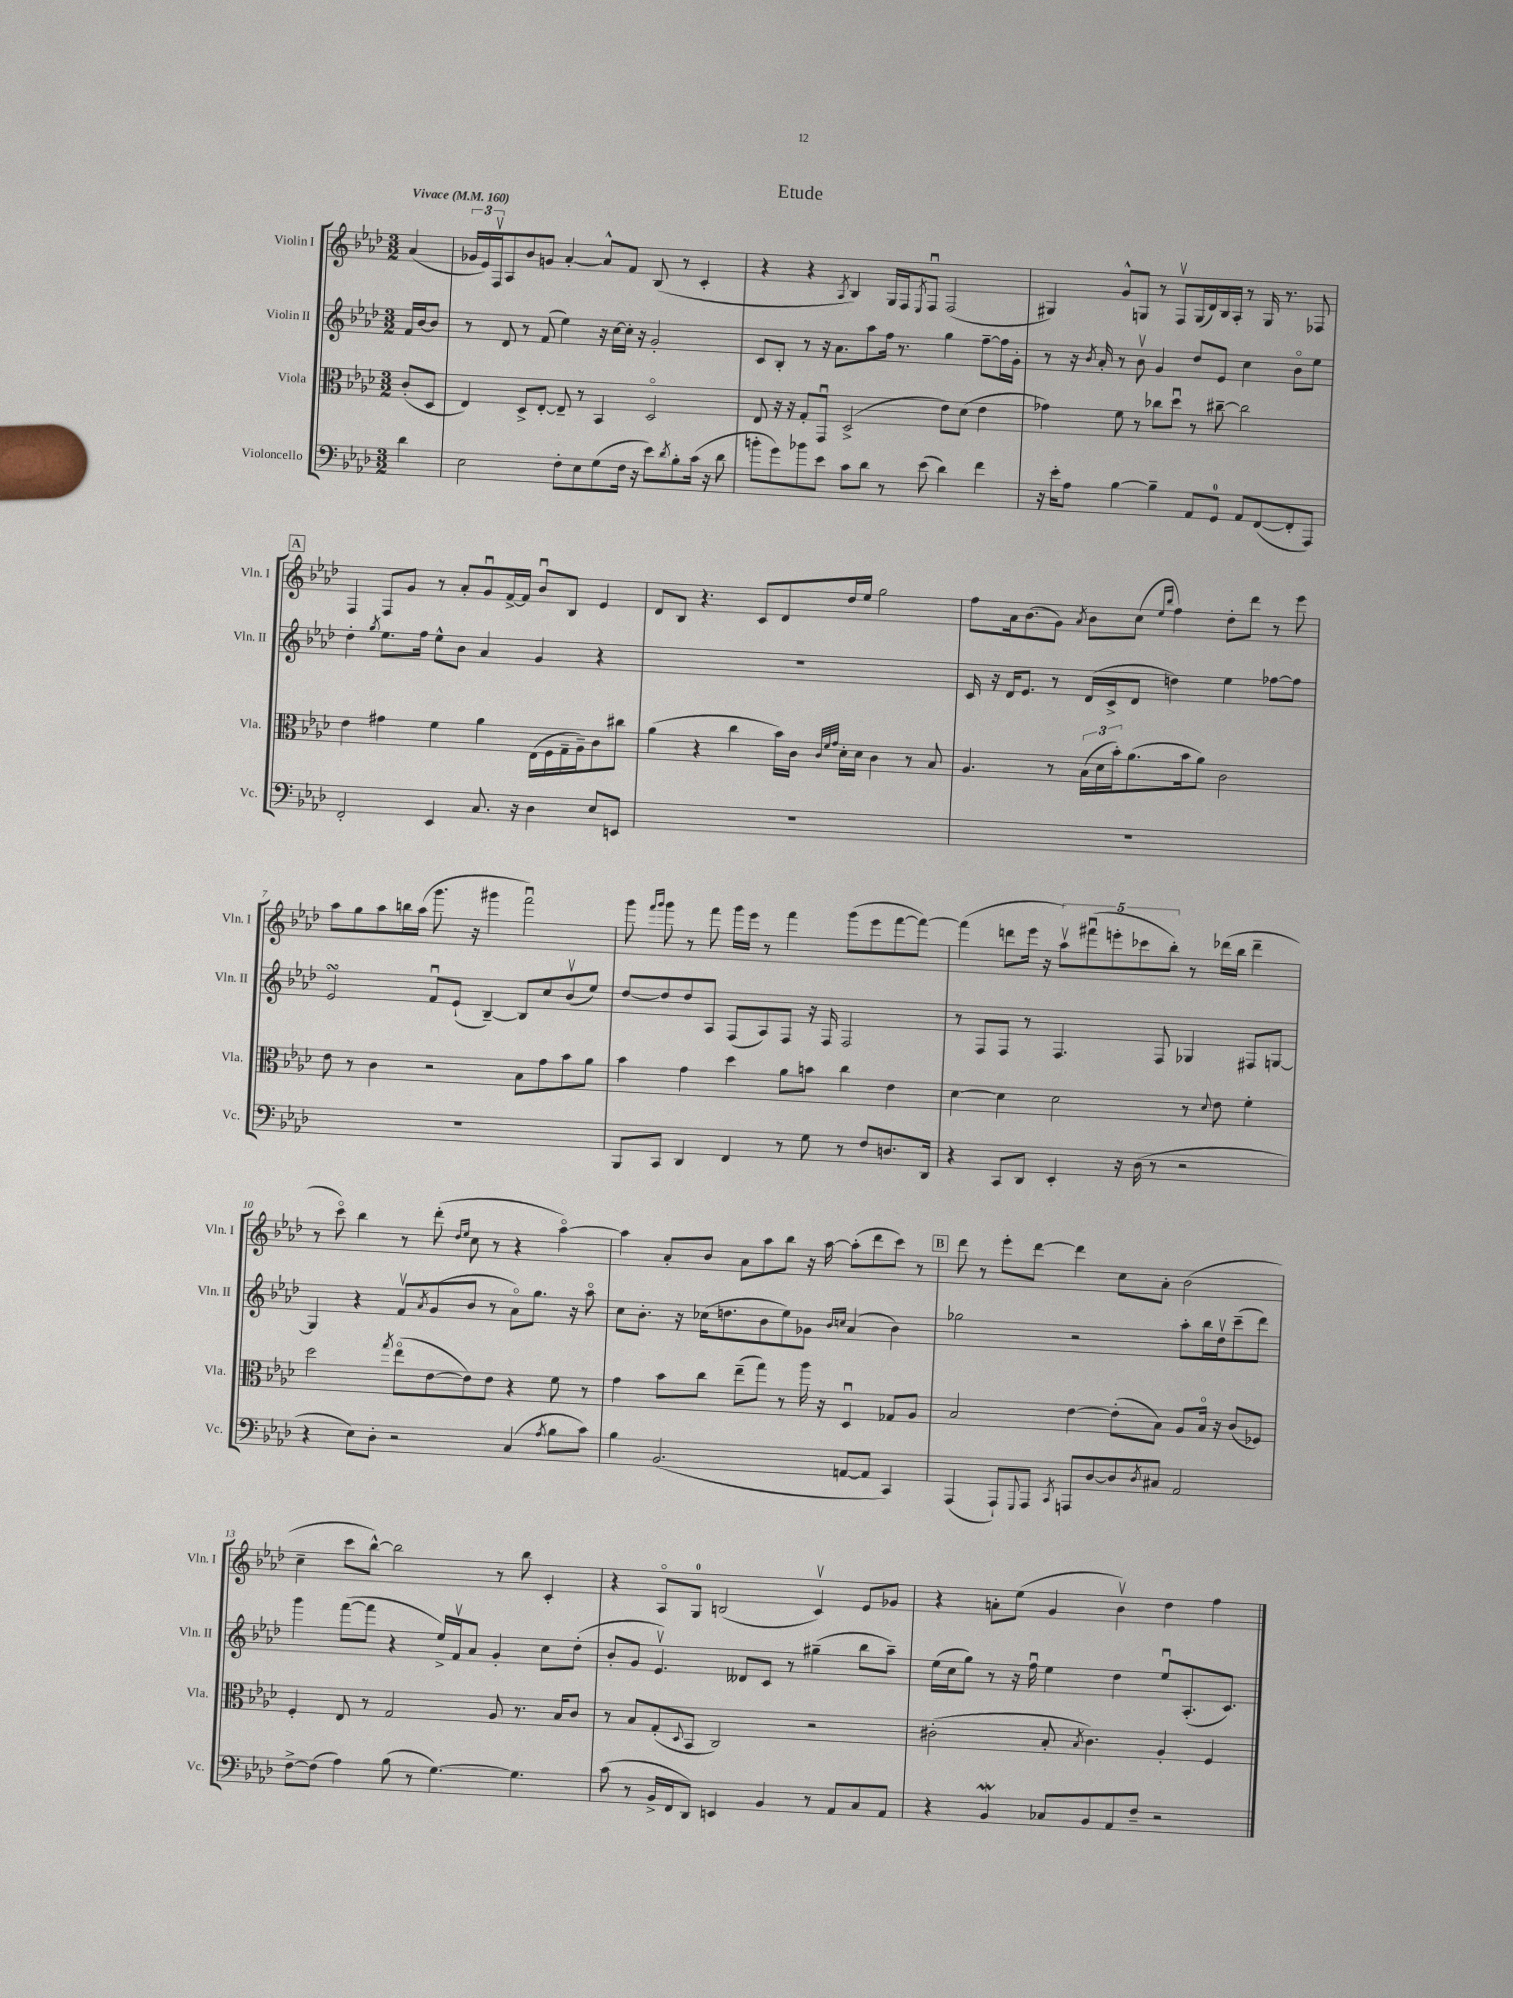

**kern	**kern	**kern	**kern
*staff4	*staff3	*staff2	*staff1
*clefF4	*clefC3	*clefG2	*clefG2
*k[b-e-a-d-]	*k[b-e-a-d-]	*k[b-e-a-d-]	*k[b-e-a-d-]
*M3/2	*M3/2	*M3/2	*M3/2
*MM160	*MM160	*MM160	*MM160
4d-	(8c'	16f	(4a-
.	.	[16b-	.
.	8D-	8b-]	.
=	=	=	=
2E-	4E-)	8r	24g-
.	.	.	24e-)
.	.	.	24Fv
.	.	8d-	8A-
.	8D-^	8r	8b-
.	[8E-'	(8f	8g
8F'	8E-~]	4ee-)	[4a-'
8E-	8r	.	.
(8G	4BB-	16r	8a-^^]
.	.	[16cc	.
16F	.	16cc']	8f
16r	.	16r	.
8e-)	2D-o	2g'	(8B-
8qd-	.	.	.
8B-'	.	.	8r
(16c	.	.	4c'
16r	.	.	.
8d-	.	.	.
=	=	=	=
8b'	8E-	8c	4r
8g)	16r	8B-'	.
.	16r	.	.
8b-	8G'	8r	4r
8e-	8GGu	16r	.
.	.	8.a-	.
.	.	.	8qA-
8c	(2D-^	.	4B-)
8d-	.	8aa-	.
8r	.	16ff	16G
.	.	8.r	16F
.	.	.	8qE-
(8e-	.	.	8Fu
4d-)	8e-)	4gg	(2F
.	(8d-	.	.
4f	4e-	[8ff~	.
.	.	16ff]	.
.	.	16g'	.
=	=	=	=
16r	4g-)	8r	4G#)
16e-'	.	.	.
8A-	.	16r	.
.	.	8qb-	.
.	.	16a-'	.
[4B-	8f	8r	8g^^
.	8r	8b-v	8G
4B-~]	8cc-	4g	8r
.	8dd-u	.	8Fv
8AA-	8r	8dd-	(16G
.	.	.	16d-)
8GG	[8cc#~	8e-	16B-
.	.	.	16A-'
8AA-	2cc#]	4cc	8r
([8FF	.	.	16G
.	.	.	8.r
8FF']	.	8b-o	.
8AAA-)	.	8ee-	8F-
=	=	=	=
2FF'	4e-	4dd-'	4F
.	.	8qgg	.
.	4g#	8.ee-	8F
.	.	.	8g
.	.	16ff	.
4EE-	4f	8ee-^^	8r
.	.	8b-	8a-'
8.C	4a-	4a-	8gu
.	.	.	[16f^
16r	.	.	16f]
4D-	(16E-	4g	8b-u
.	16F	.	.
.	16G~	.	8B-
.	16A-~)	.	.
8E-	8c	4r	4e-
8EE	8cc#	.	.
=	=	=	=
1.r	(4a-	1.r	8d-
.	.	.	8B-
.	4r	.	4.r
.	4cc	.	.
.	.	.	8c
.	16b-)	.	8d-
.	16c	.	.
.	32qqc	.	.
.	32qqf	.	.
.	32qqg	.	.
.	16d-'	.	16dd-
.	16d-	.	16ee-
.	4c	.	2gg
.	8r	.	.
.	8B-	.	.
=	=	=	=
1.r	4.A-	16c	8ff
.	.	16r	.
.	.	16d-	16a-
.	.	8.e-	(8.b-
.	8r	8r	8g)
.	.	.	8qa-
.	(24B-	(16d-	8b-
.	24d-	.	.
.	.	16c^	.
.	24b-')	.	.
.	(8.a-	8d-	(8cc
.	.	.	16qqee-
.	.	.	16qqbb-
.	.	4dd)	4ff)
.	16b-	.	.
.	8a-)	.	.
.	2c	4ee-	8dd-'
.	.	.	8ddd-
.	.	[8ff-	8r
.	.	8ff-]	8eee-
=	=	=	=
1.r	8e-	2e-	8aa-
.	8r	.	8gg
.	4c	.	8aa-
.	.	.	16bb
.	.	.	(16aa-
.	2r	8fu	8.ggg
.	.	(8e-`	.
.	.	.	16r
.	.	[4B-~)	4ggg#
.	8B-	8B-]	2fffu)
.	8g	8cc	.
.	8b-	(8b-v	.
.	8a-	8ee-)	.
=	=	=	=
8BBB-	4b-	[8dd-	8ggg
.	.	.	16qqfff
.	.	.	16qqggg
8CC	.	8dd-]	8ggg
4DD-	4g	8dd-	8r
.	.	8A-	8fff
4FF	4dd-	(8F	16ggg
.	.	.	16eee-
.	.	8A-)	8r
8r	8a-	8F	4fff
8G	8b	16r	.
.	.	16F	.
8r	4cc	2F	(8ggg
8F	.	.	8eee-
8.D	4e-	.	[8fff
.	.	.	8fff_)
16DD-	.	.	.
=	=	=	=
4r	[4d-	8r	(4fff]
.	.	8F	.
8CC	4d-]	8F	8ddd
8DD-	.	8r	16eee-
.	.	.	16r
4EE-'	2d-	4.F	10aa-v)
.	.	.	(10fff#u
.	.	.	10eee'
16r	.	.	.
.	.	.	10ccc-
(16D-	.	.	.
8r	.	8F	.
.	.	.	10bb-')
2r	8r	4G-	8r
.	8qqd-	.	.
.	8e-	.	(16ddd-
.	.	.	16bb-
.	4f'	8F#	4ddd-~
.	.	[8G	.
=	=	=	=
4r	2dd-	4G]	8r
.	.	.	8ccco)
8E-)	.	4r	4bb-
8D-'	.	.	.
.	8qgg	.	.
2r	(8ee-o	8fv	8r
.	.	8qa-	.
.	[8e-	(8g	(8ddd-'
.	.	.	16qqdd-
.	.	.	16qqee-
.	8e-])	8b-	8cc
.	8e-	8r	8r
(4C	4r	8a-o)	4r
.	.	8.gg	.
8qA-	.	.	.
8B-	8f	.	[4aa-o)
.	.	16r	.
8c)	8r	8aa-o	.
=	=	=	=
4B-	4g	8cc	4aa-]
.	.	8.b-'	.
(2.BB-	8b-	.	8a-'
.	.	16r	.
.	8cc	(16cc-	8b-
.	.	8.dd	.
.	(8ee-~	.	8a-
.	8gg)	8b-	8aa-
.	8r	8ee-)	8bb-
.	16aa-	8g-	16r
.	16r	.	[16aa-
.	.	16qqb-	.
.	.	16qqcc	.
[8AA	4D-u	(4a-	(8aa-']
8AA]	.	.	8ddd-
4CC)	8G-	4b-)	8ccc)
.	8A-	.	8r
=	=	=	=
(4AAA-	2B-	2gg-	8ddd-
.	.	.	8r
8AAA-`)	.	.	8eee-'
8qqGGG	.	.	.
8AAA-	.	.	[8ddd-
8qCC	.	.	.
8AAA	[4e-	2r	4ddd-]
[8D-	.	.	.
8D-]	(8e-']	.	8cc
8qD-	.	.	.
8C#	8B-)	.	8a-'
2AA-	8A-	8aa-'	(2b-
.	16B-o	16bb-	.
.	16r	16dd-v	.
.	(8c	(8ccc~	.
.	8F-)	8ddd-)	.
=	=	=	=
[8F^	4F'	4ggg	4cc~
(8F]	.	.	.
4A-)	8E-	([8fff	8ccc
.	8r	8fff]	[8bb-^^)
(8B-	2G	4r	2bb-]
8r	.	.	.
[4.G)	.	16ee-^)	.
.	.	16fv	.
.	.	8a-	.
.	8A-	4g'	8r
4.G]	8.r	.	8bb-
.	.	8cc	4c'
.	16B-	.	.
.	8c	(8dd-'	.
=	=	=	=
(8c	8r	8b-'	4r
8r	8B-	8g	.
16BB-^	(8G'	4.e-v)	8A-o
16FF	.	.	.
.	8qqD-	.	.
8DD-)	8BB-	.	8G
4EE	2C)	.	(2B
.	.	8d--	.
4BB-	.	8c	.
.	.	8r	.
8r	2r	(4gg#~	4cv)
8AA-	.	.	.
8C	.	8bb-	8e-
8AA-	.	8aa-~)	8g-
=	=	=	=
4r	(2c#'	(16ee-	4r
.	.	16cc	.
.	.	8gg)	.
4BB-	.	8r	8a'
.	.	16r	(8ee-
.	.	16ffu	.
8C-	8B-'	4ee-	4g
.	8qB-	.	.
8BB-	4.c#)	.	.
8AA-	.	4dd-	4b-v)
8F~	.	.	.
2r	4A-'	8ee-u	4dd-
.	.	(8.A-'	.
.	4F	.	4ff
.	.	8.c)	.
==	==	==	==
*-	*-	*-	*-
